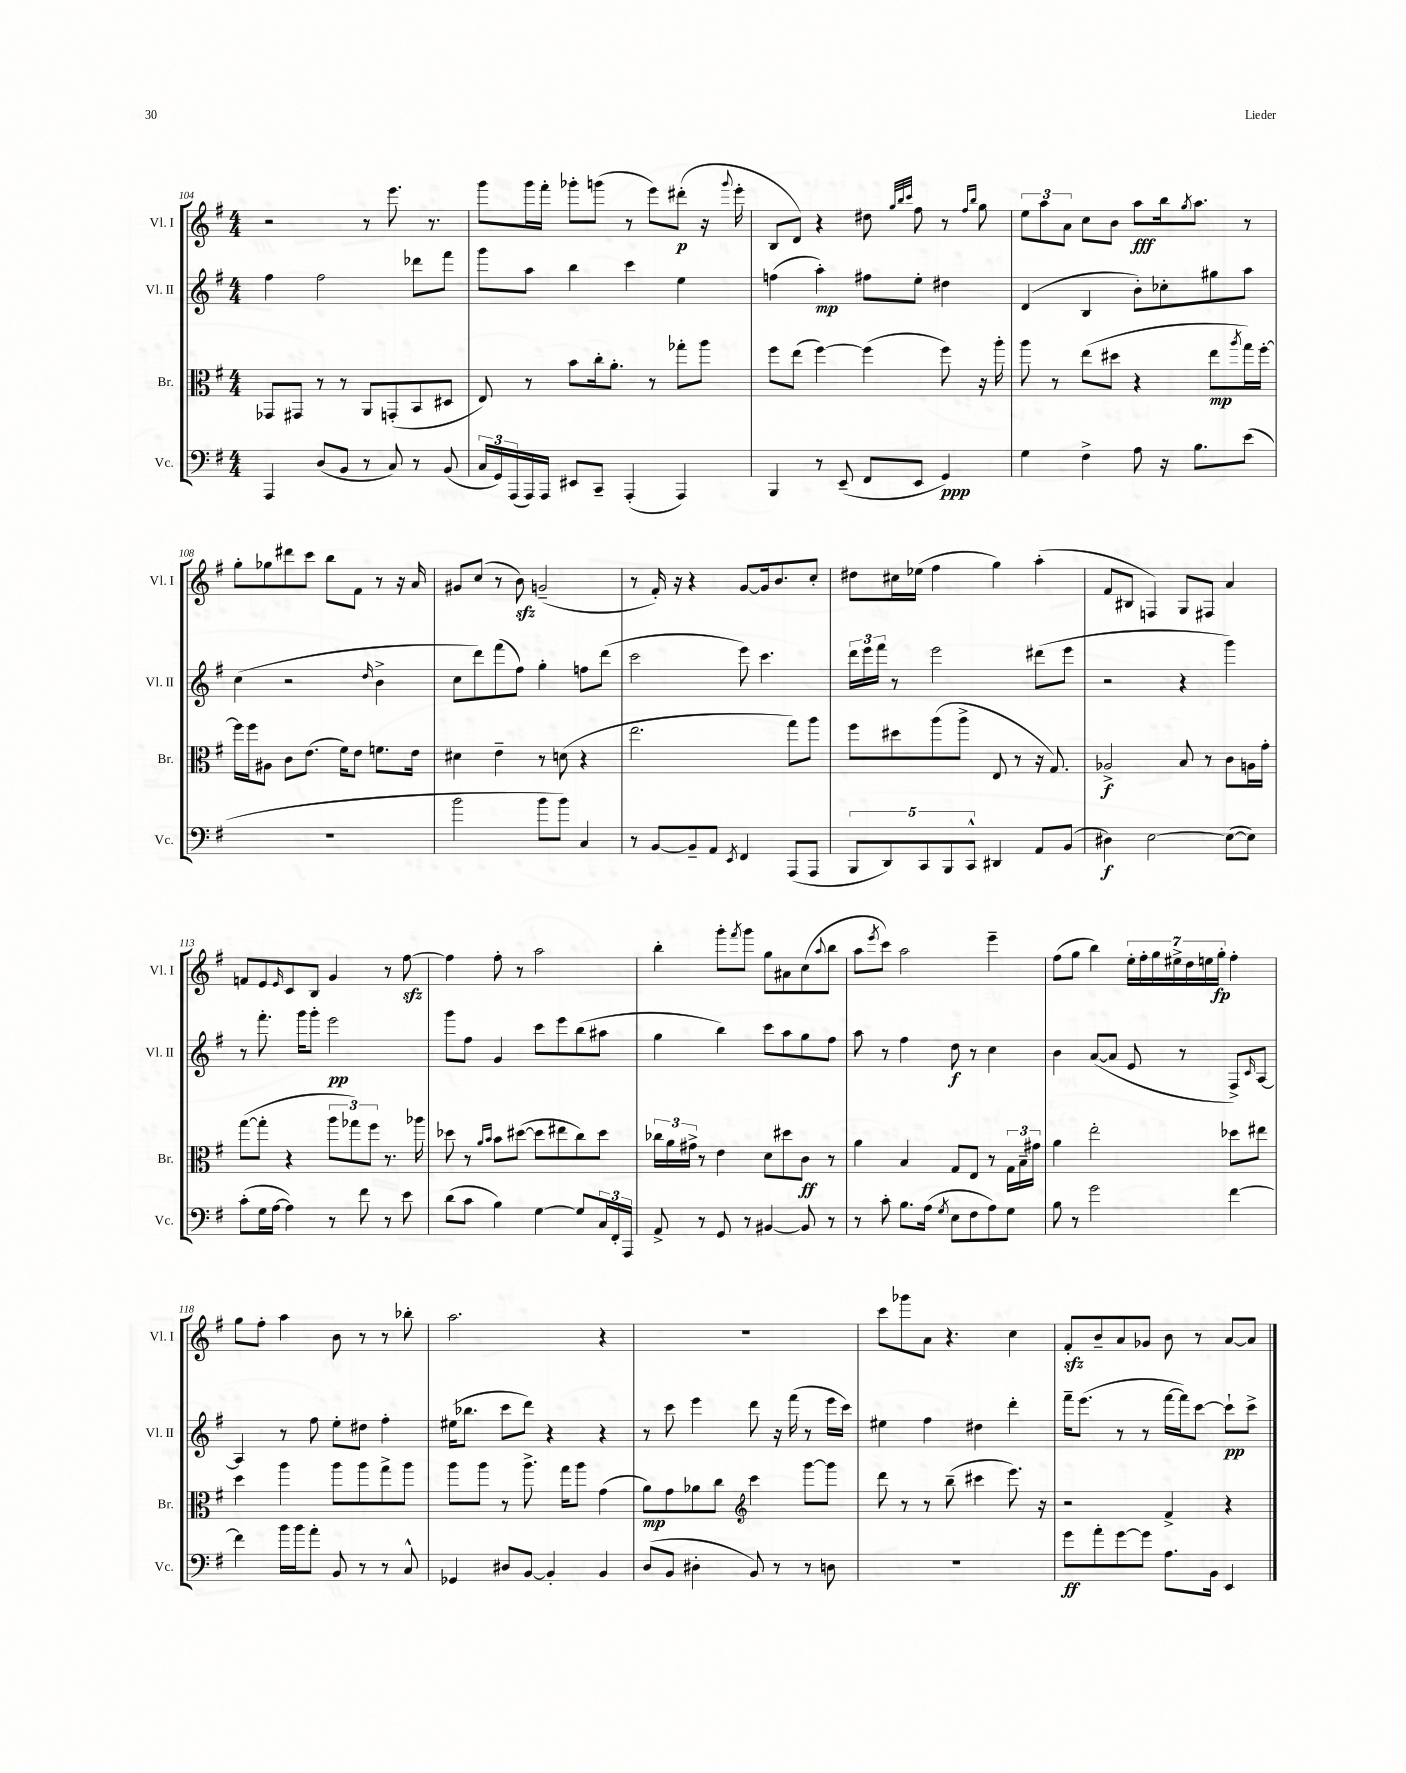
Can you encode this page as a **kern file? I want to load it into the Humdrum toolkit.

**kern	**kern	**kern	**kern
*staff4	*staff3	*staff2	*staff1
*clefF4	*clefC3	*clefG2	*clefG2
*k[f#]	*k[f#]	*k[f#]	*k[f#]
*M4/4	*M4/4	*M4/4	*M4/4
4AAA	8GG-	4ff#	2r
.	8GG#	.	.
(8D	8r	2ff#	.
8BB	8r	.	.
8r	8AA	.	8r
8C)	(8GG'	.	8.eee
8r	8BB	8ddd-	.
.	.	.	8.r
(8BB	8D#	8fff#	.
=	=	=	=
24C	8E)	8ggg	8ggg
24GG)	.	.	.
(24AAA	.	.	.
16AAA)	8r	8aa	16ggg
16AAA	.	.	16fff#'
8EE#	8b	4bb	8ggg-'
8CC~	16cc'	.	(8ggg
.	8.a'	.	.
(4AAA'	.	4ccc	8r
.	8r	.	8eee)
4AAA)	8gg-'	4ee	(8ddd#'
.	8aa	.	16r
.	.	.	8qqggg
.	.	.	16eee'
=	=	=	=
4BBB	8ff#	(4ff	8B
.	(8ee	.	8d)
8r	[4ff#)	4aa')	4r
(8EE~	.	.	.
8FF#	(4ff#]	8ff#	8dd#
.	.	.	32qqgg
.	.	.	32qqbb
.	.	.	32qqccc
8EE	.	8ee'	8ff#
4GG)	8ff#)	4dd#	8r
.	.	.	16qqff#
.	.	.	16qqbb
.	16r	.	8gg
.	16aa'	.	.
=	=	=	=
4G	8aa	(4d	12ee
.	.	.	12aa
.	8r	.	.
.	.	.	12a
4F#^	(8ee	4B	8cc
.	8dd#	.	8b
8A	4r	8b')	8aa
16r	.	8cc-'	16bb
.	.	.	8qgg
8.B	.	.	8.aa
.	8ee	8gg#	.
.	8qaa	.	.
(8e	16gg)	8aa	8r
.	[16ff#'	.	.
=	=	=	=
1r	16ff#]	(4cc	8gg'
.	16ff#	.	.
.	8A#	.	8gg-
.	8c	2r	8ddd#
.	(8.e	.	8ccc
.	.	.	8bb
.	16f#)	.	.
.	8e	.	8f#
.	.	16qqdd	.
.	8.f	4b^	8r
.	.	.	16r
.	16e	.	16a
=	=	=	=
2b	4d#	8cc	8g#
.	.	8ddd)	(8cc
.	4e~	(8fff#	8r
.	.	8ff#)	8b)
8b	8r	4gg'	(2g~
8b)	(8d	.	.
4C	4r	8ff	.
.	.	(8ddd	.
=	=	=	=
8r	2.ee	2ccc	8r
[8BB	.	.	16f#')
.	.	.	16r
8BB~]	.	.	4r
8AA	.	.	.
8qEE	.	.	.
4FF#	.	8eee)	[8g
.	.	4.ccc	16g]
.	.	.	8.b
(8AAA	8gg)	.	.
8AAA	8aa	.	8cc'
=	=	=	=
10BBB	8ff#	24ddd	8dd#
.	.	24eee	.
.	.	24fff#	.
10DD)	.	.	.
.	8dd#	8r	16cc#
.	.	.	(16ee-
10CC	.	.	.
.	(8aa	2eee	4ff#
10BBB	.	.	.
.	8aa^	.	.
10CC^^	.	.	.
4DD#	8E	.	4gg)
.	8r	.	.
8AA	16r	(8ddd#	(4aa'
.	8.G)	.	.
(8BB	.	8eee	.
=	=	=	=
4D#)	2A-^	2r	8f#
.	.	.	8B#
[2E	.	.	4F)
.	8B	4r	8G
.	8r	.	8F#
(8E_	8c	4ggg)	4a
8E])	16A	.	.
.	16g'	.	.
=	=	=	=
(8c'	([8gg	8r	8f
16G	8gg']	8.fff#'	8e
[16A	.	.	.
.	.	.	16qqe
4A])	4r	.	8c
.	.	16ggg	.
.	.	8ggg'	8B
8r	12aa	2eee	4g
.	12gg-)	.	.
8f#	.	.	.
.	12ff#	.	.
8r	8.r	.	8r
8e	.	.	[8ff#
.	16aa-	.	.
=	=	=	=
(8d	8dd-	8ggg	4ff#]
8c	8r	8ff#	.
.	16qqa	.	.
.	16qqb	.	.
4B)	8b	4g	8ff#'
.	([8dd#	.	8r
[4G	8dd#]	8ccc	2aa
.	8ee#	8eee	.
8G]	8cc)	(8bb	.
24C	8dd#	8aa#	.
24FF#'	.	.	.
24AAA	.	.	.
=	=	=	=
8AA^	24cc-	4gg	4bb'
.	24a	.	.
.	24g#^	.	.
8r	8r	.	.
8GG	4e	4bb)	8ggg'
.	.	.	8qfff#
8r	.	.	8ggg
[4BB#	8d	8ccc	8gg
.	8dd#	8aa	8a#
8BB#]	8c	8gg	(8cc
.	.	.	8qqaa
8r	8r	8ff#	8bb
=	=	=	=
8r	4a	8aa	8aa
.	.	.	8qeee
8c'	.	8r	8ccc)
8.B	4B	4ff#	2aa
(16A	.	.	.
8qG	.	.	.
8E	8G	8dd	.
8F#	8E	8r	.
8A)	8r	4cc	4eee~
8G	24G	.	.
.	24B~	.	.
.	24g#	.	.
=	=	=	=
8B	4a	4b	(8ff#
8r	.	.	8gg
2g	2ee'	([8a	4bb)
.	.	8a]	.
.	.	8e	28ee'
.	.	.	28ff#'
.	.	.	28gg
.	.	.	28ee#^
.	.	8r	.
.	.	.	28dd
.	.	.	28ee
.	.	.	28gg'
[4f#	8dd-	8F#^)	4ff#'
.	.	16qqc	.
.	8ee#	[8A	.
=	=	=	=
4f#]	4dd	4A]	8gg
.	.	.	8ff#'
16b	4aa	8r	4aa
16b	.	.	.
8a'	.	8ff#	.
8BB	8aa	8ee'	8b
8r	8aa	8dd#	8r
8r	8gg^	4ff#'	8r
8C^^	8aa	.	8bb-'
=	=	=	=
4GG-	8aa	(16ee#	2.aa
.	.	8.bb-	.
.	8aa	.	.
8D#	8r	8ccc	.
[8BB	8.aa^	8ddd)	.
4BB']	.	4r	.
.	16gg	.	.
.	8aa	.	.
4BB	(4g	4r	4r
=	=	=	=
(8D	8a)	8r	1r
8BB	8g	8ccc	.
4D#'	8a-	4eee	.
.	8cc	.	.
*	*clefG2	*	*
8BB)	4ccc	8ddd	.
8r	.	16r	.
.	.	(16fff#	.
8r	[8ggg	8r	.
8D	8ggg]	16eee	.
.	.	16ccc)	.
=	=	=	=
1r	8ddd	4ee#	8ccc
.	8r	.	8ggg-
.	8r	4ff#	8a
.	(8bb~	.	4.r
.	4ccc#	4dd#	.
.	8.eee)	4ddd'	4cc
.	16r	.	.
=	=	=	=
8g	2r	16fff#~	8f#'
.	.	(8.eee	.
8a'	.	.	8b~
[8g	.	8r	8a
8g]	.	8r	8g-
8.A	4f#^	[16fff#	8b
.	.	16fff#])	.
.	.	[8ccc	8r
16BB	.	.	.
4EE	4r	8ccc`]	[8a
.	.	8ccc^	8a]
==	==	==	==
*-	*-	*-	*-
